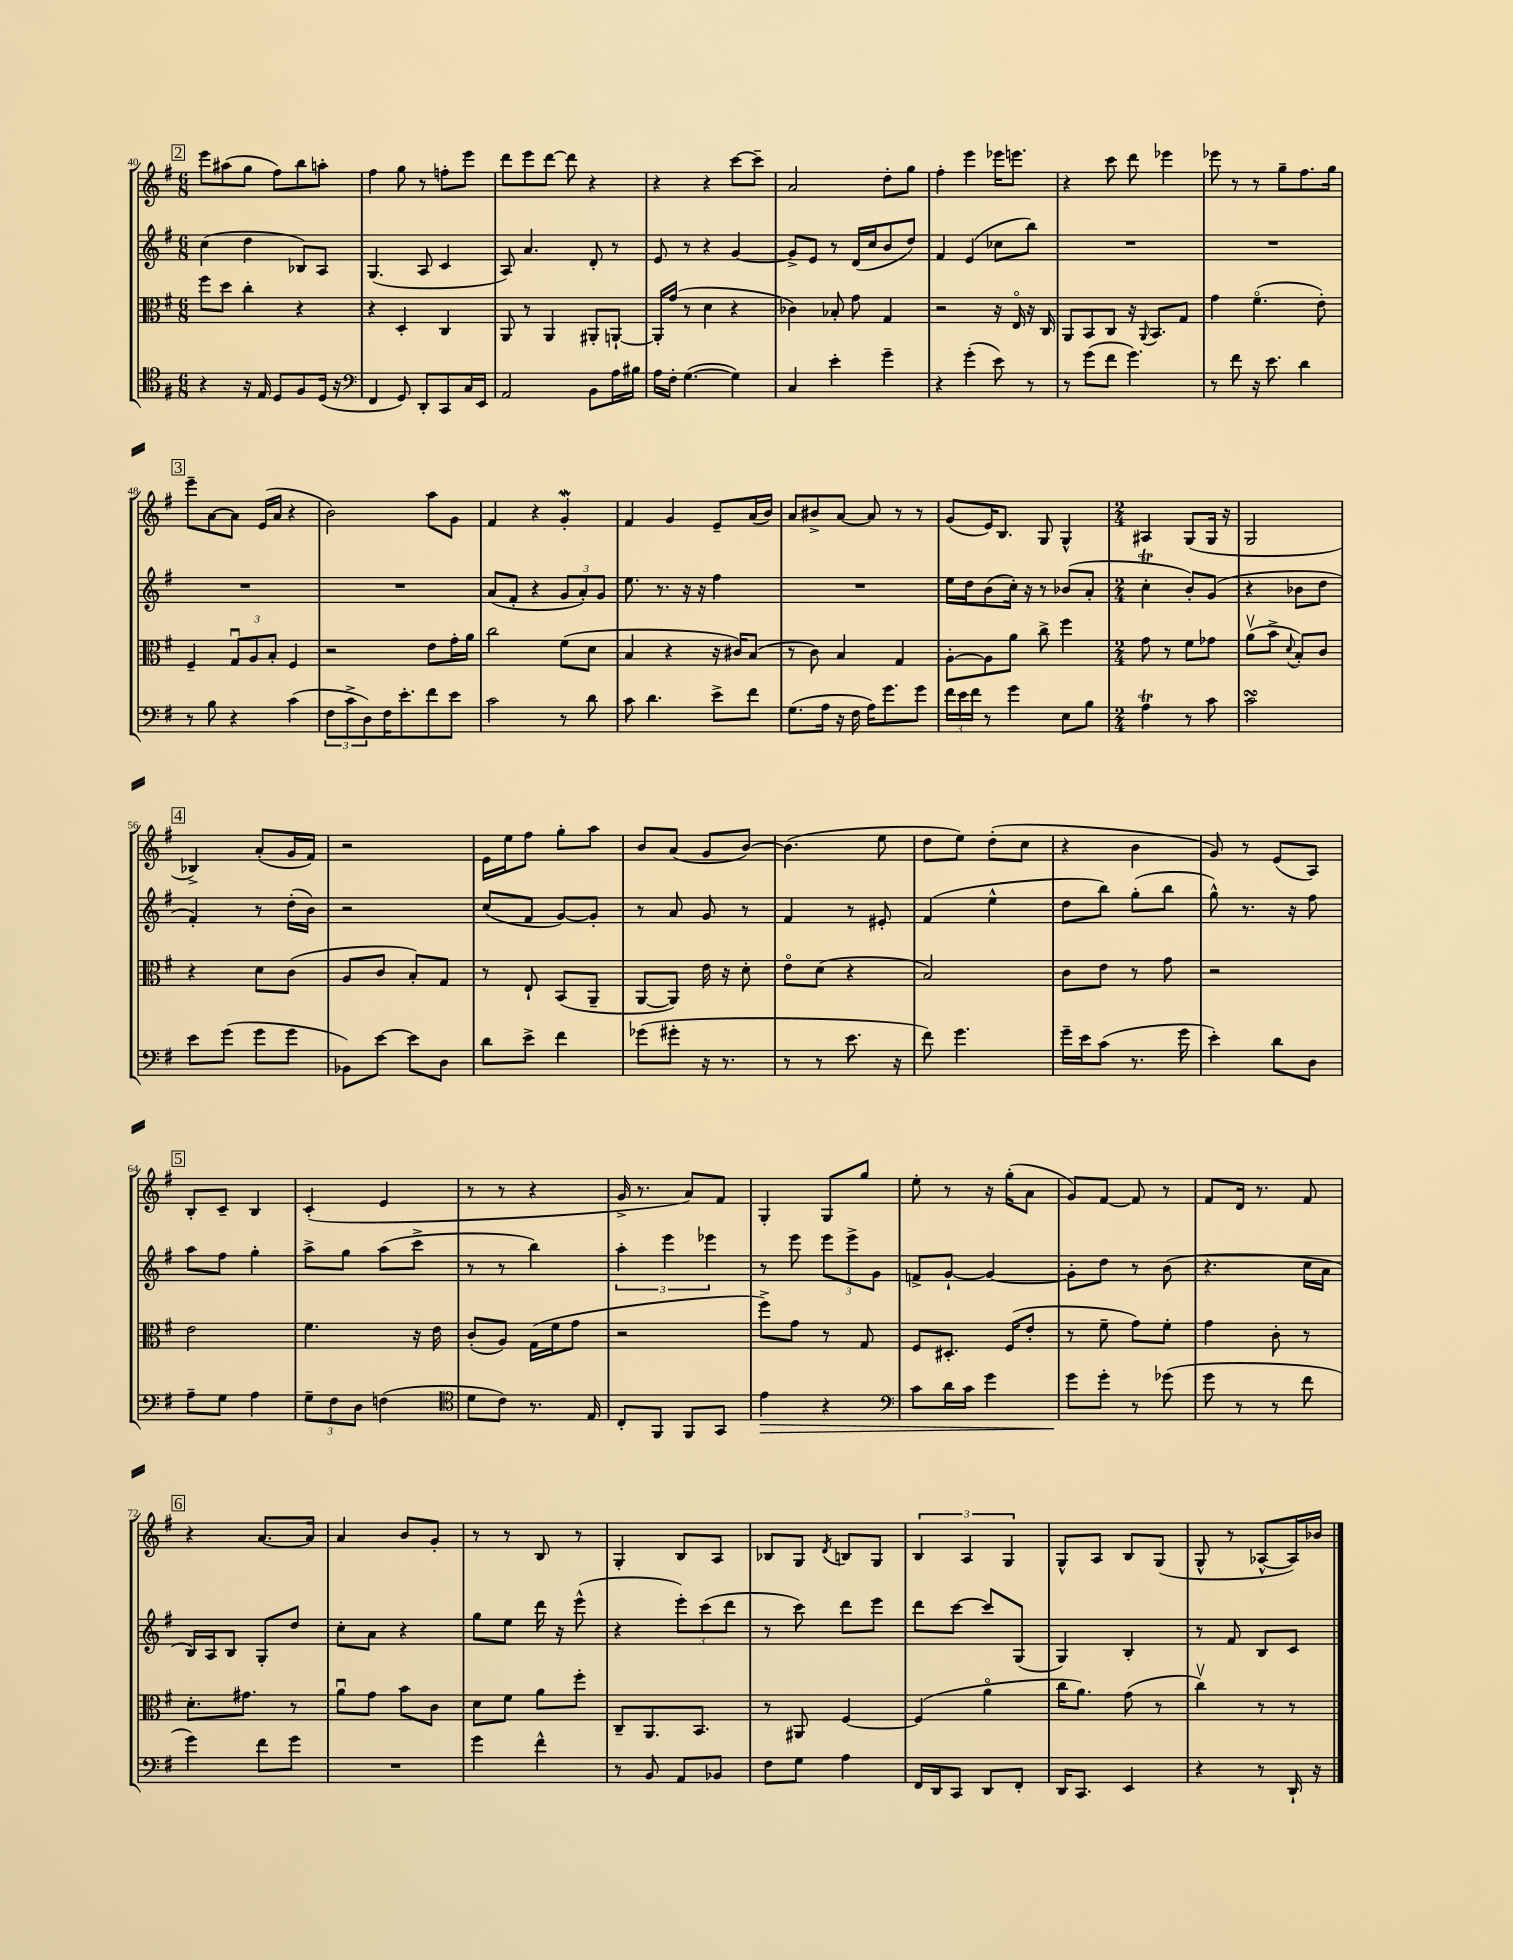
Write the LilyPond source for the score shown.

<<
\new StaffGroup <<
\new Staff = "s0" {
    \clef treble \key g \major \numericTimeSignature \time 6/8
    \mark \markup { \box "2" } e'''8 ais''8( g''8 fis''8) b''8 a''8-. |
    fis''4 g''8 r8 f''8-. e'''8 |
    d'''8 e'''8 d'''8~ d'''8 r4 |
    r4 r4 c'''8~ c'''8-- |
    a'2 d''8-. g''8 |
    fis''4-. e'''4 ees'''16 e'''8. |
    r4 c'''8 d'''8 ees'''4 |
    ees'''8 r8 r8 g''8-- fis''8. g''16 |
    \mark \markup { \box "3" } e'''8-- a'8~ a'8 e'16( a'16 r4 |
    b'2) a''8 g'8 |
    fis'4 r4 g'4-.\mordent |
    fis'4 g'4 e'8-- a'16( b'16) |
    a'8 bis'8-> a'8~ a'8 r8 r8 |
    g'8( e'16) b8. g8 g4-^ |
    \numericTimeSignature \time 2/4 ais4 g8( g16 r16 |
    g2 |
    \mark \markup { \box "4" } bes4->) a'8-.( g'16 fis'16) |
    r2 |
    e'16 e''16 fis''8 g''8-. a''8 |
    b'8 a'8( g'8 b'8~) |
    b'4.( e''8 |
    d''8 e''8) d''8-.( c''8 |
    r4 b'4 |
    g'8) r8 e'8( a8) |
    \mark \markup { \box "5" } b8-. c'8-- b4 |
    c'4-.( e'4 |
    r8 r8 r4 |
    g'16-> r8. a'8) fis'8 |
    g4-. g8 g''8 |
    e''8-. r8 r16 g''16-.( a'8 |
    g'8) fis'8~ fis'8 r8 |
    fis'8 d'16 r8. fis'8 |
    \mark \markup { \box "6" } r4 a'8.~ a'16 |
    a'4 b'8 g'8-. |
    r8 r8 b8 r8 |
    g4-. b8 a8 |
    bes8 g8 \acciaccatura { d'8 } b8 g8 |
    \tuplet 3/2 { b4 a4 g4 } |
    g8-^ a8 b8 g8( |
    g8-^ r8 aes8~-^ aes16) bes'16 \bar "|." |
}
\new Staff = "s1" {
    \clef treble \key g \major \numericTimeSignature \time 6/8
    \mark \markup { \box "2" } c''4( d''4 bes8) a8 |
    g4.( a8 c'4 |
    a8) a'4. d'8-. r8 |
    e'8 r8 r4 g'4~ |
    g'8-> e'8 r8 d'16( c''16 b'8 d''8) |
    fis'4 e'4( ces''8 b''8) |
    R2. |
    R2. |
    \mark \markup { \box "3" } R2. |
    R2. |
    a'8( fis'8-. r4 \tuplet 3/2 { g'8 a'8-.) g'8 } |
    e''8. r8. r16 r16 fis''4 |
    R2. |
    e''16 d''16 b'8( c''16-.) r16 r8 bes'8( a'8-. |
    \numericTimeSignature \time 2/4 c''4-.\trill b'8-.) g'8( |
    r4 bes'8 d''8 |
    \mark \markup { \box "4" } fis'4-.) r8 d''16-.( b'16) |
    r2 |
    c''8( fis'8 g'8~) g'8-. |
    r8 a'8 g'8 r8 |
    fis'4 r8 eis'8-. |
    fis'4( e''4-^ |
    d''8 b''8) g''8-.( b''8 |
    g''8-^) r8. r16 fis''8 |
    \mark \markup { \box "5" } a''8 fis''8 g''4-. |
    a''8-> g''8 a''8( c'''8-> |
    r8 r8 b''4) |
    \tuplet 3/2 { a''4-. e'''4 ees'''4 } |
    r8 e'''8 \tuplet 3/2 { e'''8 e'''8-> g'8 } |
    f'8-> g'8~-! g'4~ |
    g'8-. d''8 r8 b'8( |
    r4. c''16 a'16 |
    \mark \markup { \box "6" } b16) a16 b8 g8-. d''8 |
    c''8-. a'8 r4 |
    g''8 e''8 d'''16 r16 e'''8-^( |
    r4 \tuplet 3/2 { e'''8-.) c'''8( d'''8 } |
    r8 c'''8) d'''8 e'''8 |
    d'''8 c'''8~ c'''8 g8( |
    g4) b4-. |
    r8 fis'8 b8 c'8 \bar "|." |
}
\new Staff = "s2" {
    \clef alto \key g \major \numericTimeSignature \time 6/8
    \mark \markup { \box "2" } fis''8 d''8 c''4-. r4 |
    r4 d4-. c4 |
    a,8 r8 a,4 ais,8-. a,8~-! |
    a,16-. g'16( r8 d'4 r4 |
    ces'4) bes8-. g'8 g4 |
    r2 r16 e16\flageolet r16 c16 |
    a,8 b,8 c8 r16 \appoggiatura { a,8 } b,8. g8 |
    g'4 fis'4.\flageolet( e'8-.) |
    \mark \markup { \box "3" } fis4-- \tuplet 3/2 { g8\downbow a8 b8-. } fis4 |
    r2 e'8 g'16-. a'16 |
    c''2 fis'8( d'8 |
    b4 r4 r16 cis'16) b8( |
    r8 c'8) b4 g4 |
    a8~-. a8 a'8 c''8-> fis''4 |
    \numericTimeSignature \time 2/4 g'8 r8 fis'8 ges'8 |
    a'8\upbow( b'8-> \appoggiatura { d'8 } b8-.) c'8 |
    \mark \markup { \box "4" } r4 d'8 c'8( |
    a8 c'8 b8-.) g8 |
    r8 e8-! b,8( a,8-- |
    a,8~ a,8) e'16 r16 d'8-. |
    e'8\flageolet d'8( r4 |
    b2) |
    c'8 e'8 r8 g'8 |
    r2 |
    \mark \markup { \box "5" } e'2 |
    fis'4. r16 e'16 |
    c'8-.( a8) g16( fis'16 g'8 |
    r2 |
    fis''8->) g'8 r8 g8 |
    fis8 dis8.-. fis16( e'8-. |
    r8 fis'8-- g'8) fis'8-. |
    g'4 c'8-. r8 |
    \mark \markup { \box "6" } d'8.-. gis'8. r8 |
    a'8\downbow g'8 b'8 c'8 |
    d'8 fis'8 a'8 fis''8-. |
    c8-- a,8. b,8. |
    r8 ais,8 fis4~ |
    fis4( a'4\flageolet |
    c''16 a'8.) g'8( r8 |
    c''4\upbow) r8 r8 \bar "|." |
}
\new Staff = "s3" {
    \clef tenor \key g \major \numericTimeSignature \time 6/8
    \mark \markup { \box "2" } r4 r16 e16 d8 fis8 d16( r16 |
    \clef bass fis,4 g,8) d,8-. c,8 c16 e,16 |
    a,2 b,8 a16 bis16 |
    a16 fis16-. g4.~( g4) |
    c4 e'4-. g'4-- |
    r4 g'4-.( e'8) r8 |
    r8 g'8( fis'8 g'4.) |
    r8 fis'8 r16 e'8. d'4 |
    \mark \markup { \box "3" } r8 b8 r4 c'4( |
    \tuplet 3/2 { fis8 c'8-> d8) } fis16 e'8.-. fis'8 e'8 |
    c'2 r8 d'8 |
    c'8 d'4. e'8-> fis'8 |
    g8.( a16 r16 fis16 a16) g'8. g'8 |
    \tuplet 3/2 { fis'16 e'16 fis'16 } r8 g'4 e8 b8 |
    \numericTimeSignature \time 2/4 a4\trill r8 c'8 |
    c'2\turn |
    \mark \markup { \box "4" } e'8 g'8( g'8 g'8 |
    bes,8) e'8~ e'8 d8 |
    d'8 e'8-> fis'4 |
    ges'8( gis'8-. r16 r8. |
    r8 r8 e'8. r16 |
    fis'8) g'4. |
    g'16-- e'16 c'8( r8. g'16 |
    e'4-.) d'8 d8 |
    \mark \markup { \box "5" } a8-- g8 a4 |
    \tuplet 3/2 { g8-- fis8 d8 } f4( |
    \clef tenor d'8 c'8) r8. e16 |
    c8-. fis,8 fis,8 g,8 |
    e'4\> r4 |
    \clef bass c'8 d'16 c'16 g'4 |
    g'8\! g'8-. r8 ges'8( |
    g'8 r8 r8 fis'8 |
    \mark \markup { \box "6" } g'4) fis'8 g'8 |
    R2 |
    g'4 fis'4-^ |
    r8 b,8 a,8 bes,8 |
    fis8 g8 a4 |
    fis,16 d,16 c,8 d,8 fis,8-. |
    d,16 c,8. e,4 |
    r4 r8 d,16-! r16 \bar "|." |
}
>>
>>
\layout { \context { \Score currentBarNumber = #40 } }
